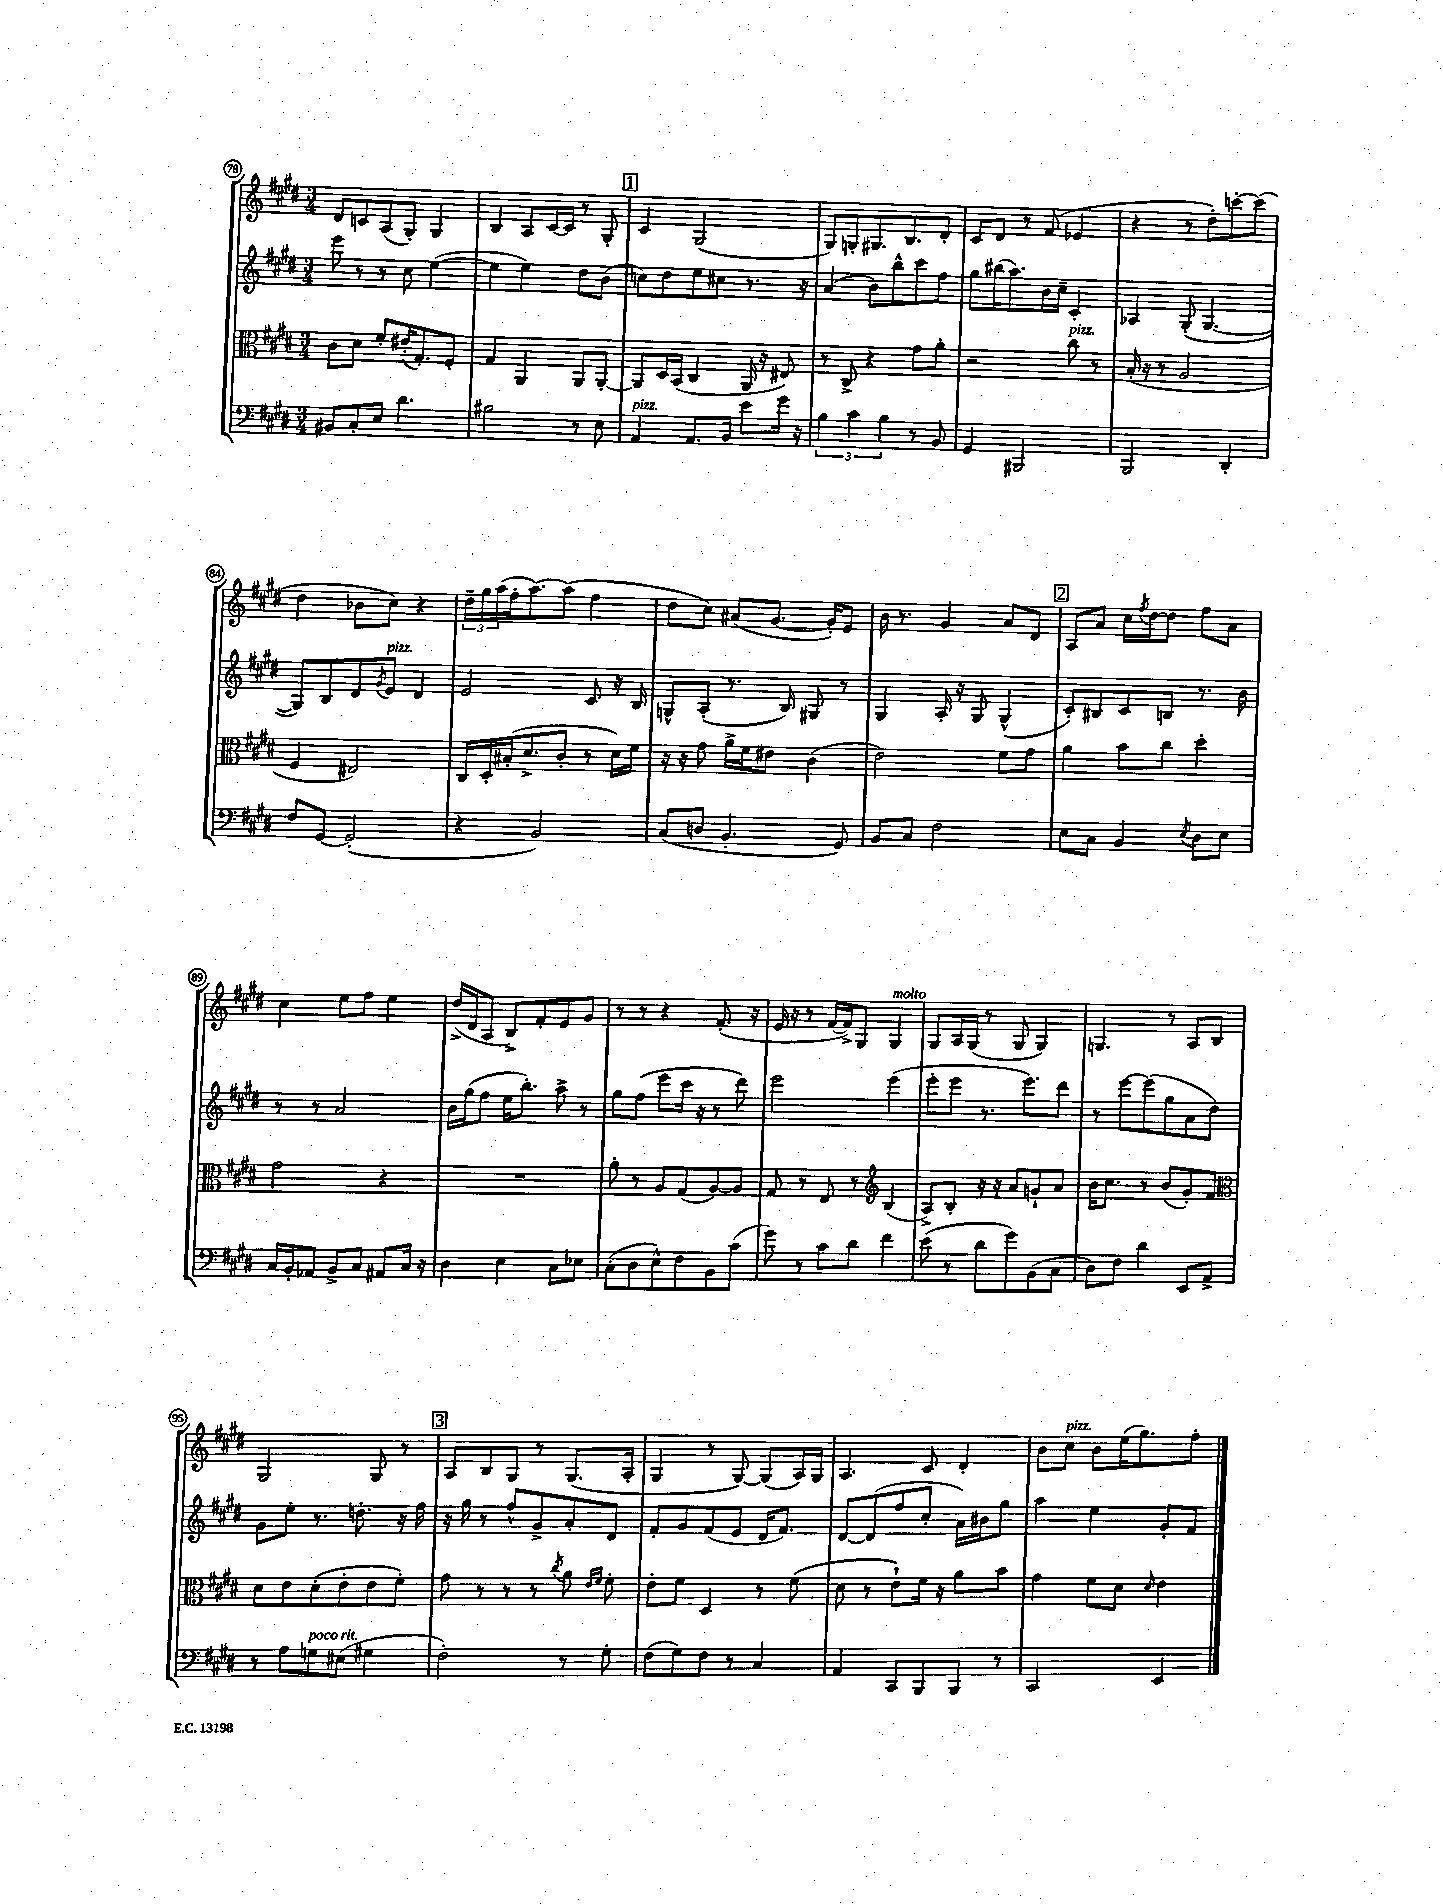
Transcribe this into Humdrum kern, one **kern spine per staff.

**kern	**kern	**kern	**kern
*staff4	*staff3	*staff2	*staff1
*clefF4	*clefC3	*clefG2	*clefG2
*k[f#c#g#d#]	*k[f#c#g#d#]	*k[f#c#g#d#]	*k[f#c#g#d#]
*M3/4	*M3/4	*M3/4	*M3/4
8BB#	8c#	8eee	8d#
8C#'	8d#	8r	8c
8E	8f#'	8r	(8A
4.d#	(16e#'	8cc#	8G#')
.	8.G#')	.	.
.	.	([4ee	4G#
.	8F#'	.	.
=	=	=	=
2B#	4G#	4ee]	4B
.	4AA	4ee)	8A
.	.	.	[16c#
.	.	.	16c#]
8r	8AA	8dd#	8r
8E	[8AA'	(8b	8G#'
=	=	=	=
4AA	8AA]	8cc)	4c#
.	16D#	8dd#	.
.	(16BB	.	.
8.AA	4C#	8ee	(2G#
.	.	8cc#	.
16BB	.	.	.
8e	16AA	8.r	.
.	16r	.	.
16g#	8E#)	.	.
16r	.	16r	.
=	=	=	=
6B	8r	(4a	8G#)
.	8C#^	.	8G'
6c#	.	.	.
.	4r	8b)	8.G#
6B	.	.	.
.	.	8bb^^	.
.	.	.	8.B
8r	8g#	8ccc#	.
8BB	8a'	8ff#	8d#'
=	=	=	=
4GG#	2r	8gg#	8c#
.	.	(16bb#	8d#
.	.	8.aa)	.
2BBB#	.	.	8r
.	.	16b	(8f#
.	.	16cc#~	.
.	8cc#	4c#'	4e-
.	8r	.	.
=	=	=	=
2BBB	(16B'	4A-	4r
.	16r	.	.
.	8r	.	.
.	2A	(8G#'	8r
.	.	[4.G#	8dd#')
4DD#'	.	.	[8ccc'
.	.	.	(8ccc]
=	=	=	=
8F#	4F#	8G#])	4dd#
[8GG#	.	8B	.
(2GG#']	2E#)	8d#	8b-
.	.	8qg#	.
.	.	8e	8cc#)
.	.	4d#	4r
=	=	=	=
4r	16C#	2e	24dd#~
.	.	.	24gg#
.	16D#'	.	.
.	.	.	(24aa
.	(16B#'	.	16ff#'
.	8.d#^	.	[8.aa)
2BB)	.	.	.
.	8c#'	.	(8aa]
.	8r	8c#	4ff#
.	16d#)	16r	.
.	16f#	16B	.
=	=	=	=
(8C#	16r	8G^^	8dd#
.	16r	.	.
8D	8g#	(8A'	8cc#)
4.BB'	16a^	8.r	(8a#
.	16f#	.	.
.	8e#	.	[8.g#
.	.	16B)	.
.	(4c#	8G#	.
.	.	.	16g#'])
8GG#)	.	8r	8e
=	=	=	=
8BB	2e)	4G#	16b
.	.	.	8.r
8C#	.	.	.
2F#	.	16A'	4g#
.	.	16r	.
.	.	8G#	.
.	8f#	(4G#^^	8a
.	8g#	.	8d#
=	=	=	=
8E	4a	8c#')	8A
8C#	.	8B#	8a
4BB	8b	8c#	16cc#
.	.	.	8qff#
.	.	.	[16dd#
.	8cc#	8B	8dd#]
8qE	.	.	.
8D#	4dd#'	8.r	8ff#
8E	.	.	8a
.	.	16b	.
=	=	=	=
16C#	2g#	8r	4cc#
16BB'	.	.	.
8AA-	.	8r	.
8BB^	.	2a	8ee
8C#	.	.	8ff#
8AA#	4r	.	4ee
16C#	.	.	.
16r	.	.	.
=	=	=	=
4D#	2.r	16b	(16dd#^
.	.	(16gg#	16d#
.	.	8ff#	8A
4E	.	16ee	8B^)
.	.	8.bb')	.
.	.	.	8f#'
8C#	.	8aa^	8e
8E-	.	8r	8g#
=	=	=	=
(8C#'	8a'	8gg#	8r
8D#	8r	(8ff#	8r
8E^^)	8A	8eee	4r
8F#	(8G#	16ccc#	.
.	.	16r	.
8BB	[8A)	8r	(8.f#'
(8c#	8A]	8ddd#)	.
.	.	.	16r
=	=	=	=
8g#)	8G#	2eee	16e
.	.	.	16r
8r	8r	.	8r
8c#	8E	.	[16f#
.	.	.	16f#^])
8d#	8r	.	8G#
*	*clefG2	*	*
4f#	(4B	(4eee	4G#
=	=	=	=
(8e	8A^)	8eee'	8G#
8r	8B'	8eee	16A
.	.	.	(16G#
8d#	16r	8.r	8r
.	16r	.	.
8g#)	8a	.	8G#
.	.	8.eee)	.
(8BB	8g`	.	4G#)
8C#	8a	8ddd#	.
=	=	=	=
8D#)	16b	8r	4.G
.	8.cc#	.	.
8F#	.	[8eee	.
4d#	8r	(8eee]	.
.	(8b	8gg#	8r
8EE	8g#')	8a	8A
8AA^	8f#	8dd#)	8B
=	=	=	=
*	*clefC3	*	*
8r	8d#	8g#	2G#
8A	8e	8ee'	.
8G	(8d#'	8.r	.
(8E#	8e'	.	.
.	.	8.dd'	.
4G#	8e	.	8G#
.	8f#')	16r	8r
.	.	16ff#	.
=	=	=	=
2F#')	8g#	16r	8A
.	.	16gg#	.
.	8r	8r	8B
.	8r	8ff#^^	8G#
.	8r	8g#^	8r
.	8qcc#	.	.
8r	8a	8a'	(8.G#
.	16qqe	.	.
.	16qqf#	.	.
8G#'	8f#'	8d#	.
.	.	.	16A'
=	=	=	=
(8F#	8e'	8f#'	4G#
8G#)	8f#	8g#	.
8F#	4D#	(8f#	8r
8r	.	8e	[8G#)
4C#	8r	16d#	(8G#]
.	.	8.f#)	.
.	(8f#	.	16A)
.	.	.	16G#
=	=	=	=
4AA	8d#	[8d#	4.A
.	8r	(8d#]	.
8CC#	8e`)	8ff#	.
8BBB	16f#	8cc#'	8c#
.	16r	.	.
8BBB	8a	16a)	4d#'
.	.	16b#	.
8r	8b	8gg#	.
=	=	=	=
2CC#	4g#	4aa	8b
.	.	.	8cc#
.	8f#	4ee	8b
.	8d#	.	(16ee
.	.	.	8.gg#)
.	16qqd#	.	.
4EE	4e	8g#'	.
.	.	8f#	8ff#'
==	==	==	==
*-	*-	*-	*-
